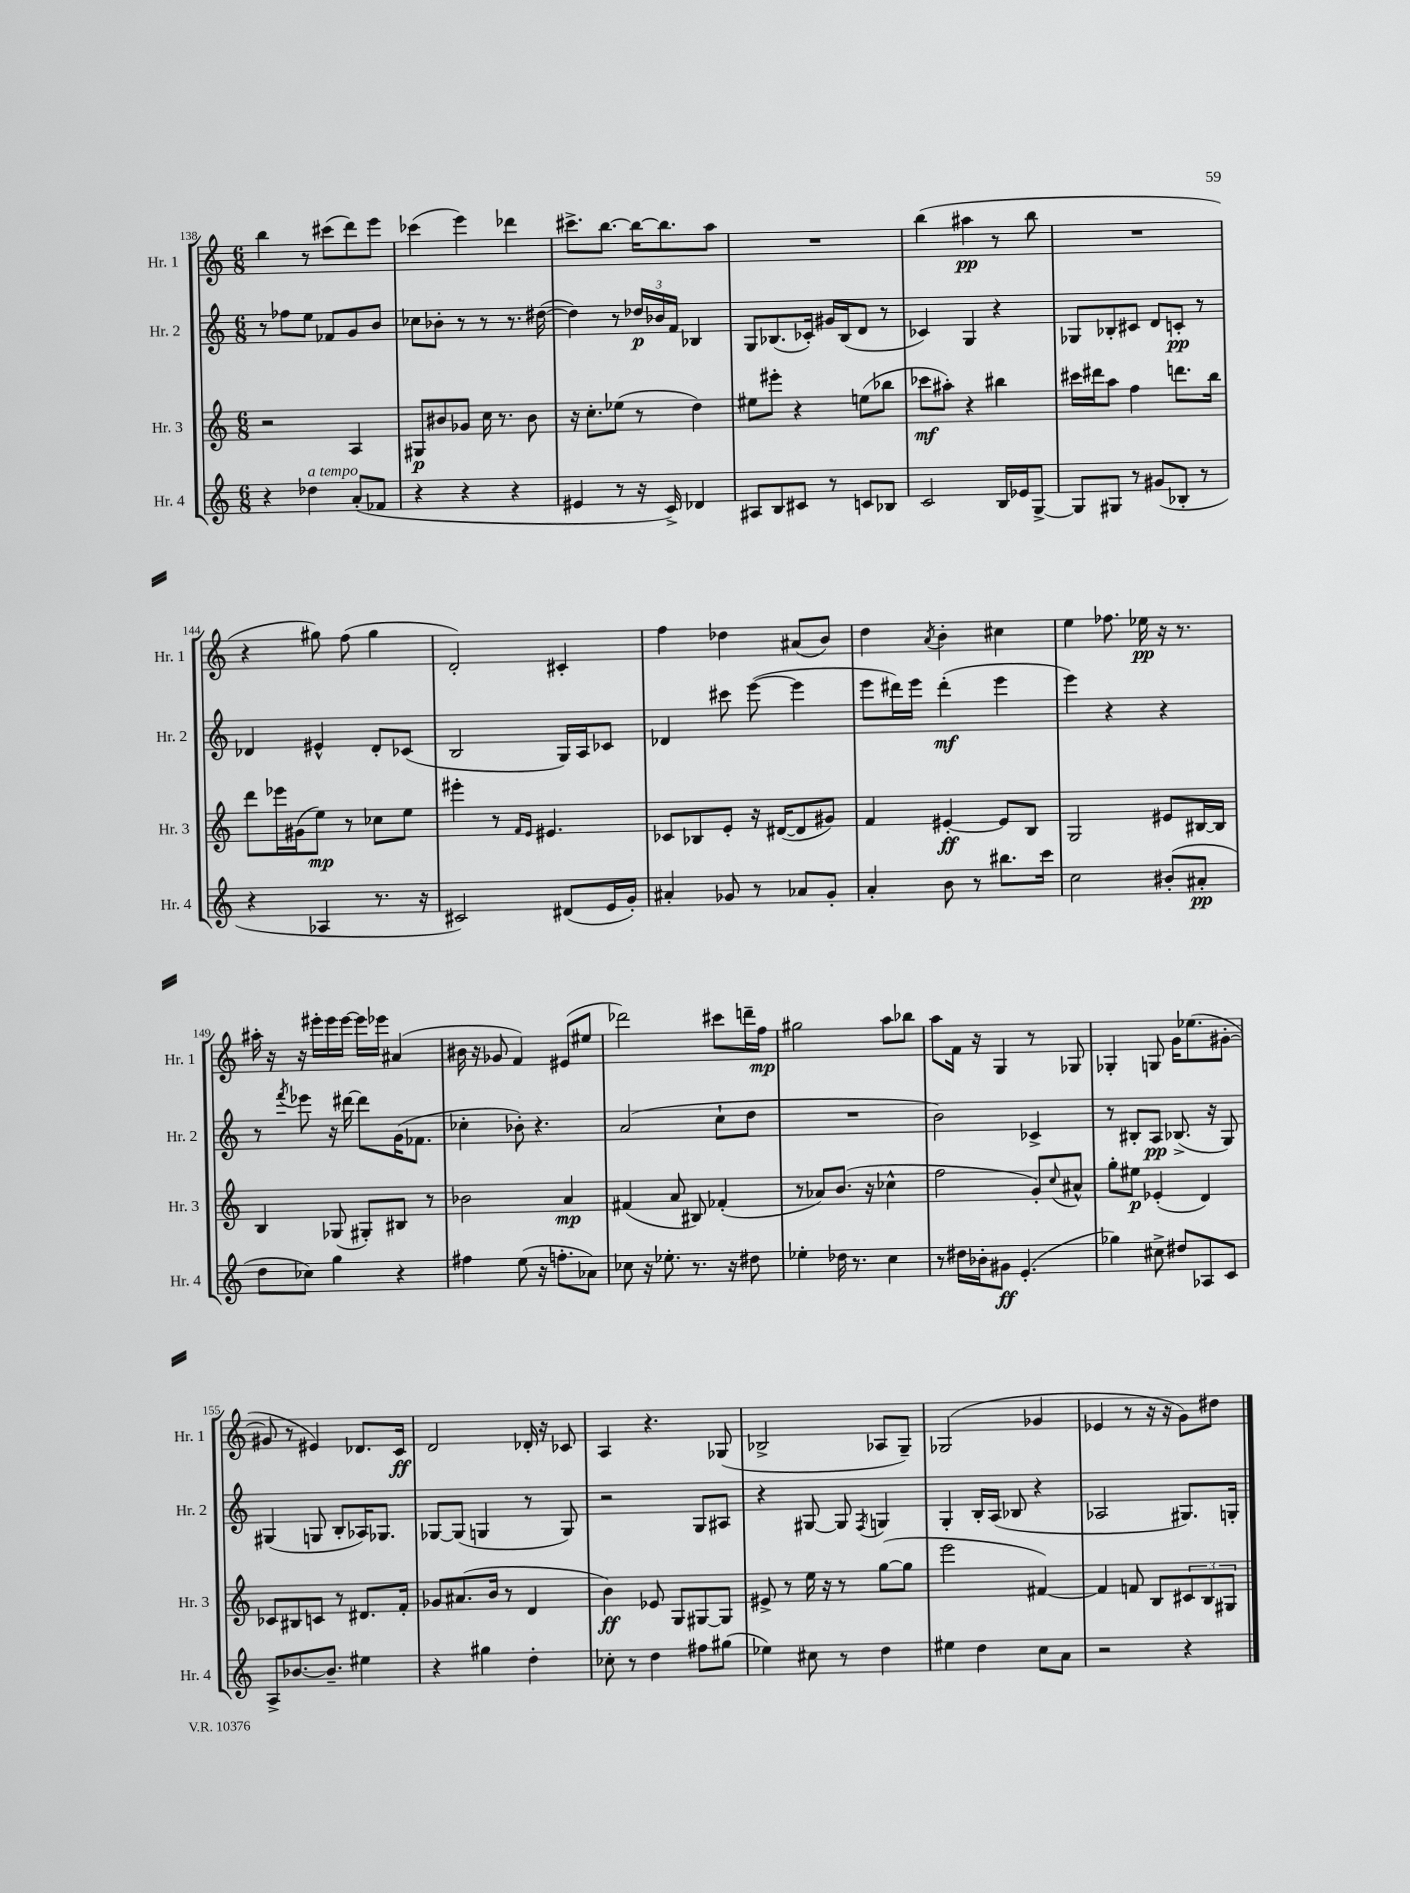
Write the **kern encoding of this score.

**kern	**kern	**kern	**kern
*staff4	*staff3	*staff2	*staff1
*clefG2	*clefG2	*clefG2	*clefG2
*k[]	*k[]	*k[]	*k[]
*M6/8	*M6/8	*M6/8	*M6/8
4r	2r	8r	4bb
.	.	8ff-	.
4dd-	.	8ee	8r
.	.	8f-	(8ccc#
(8a'	4A	8g	8ddd)
8f-	.	8b	8eee
=	=	=	=
4r	8G#	8cc-	(4ccc-
.	8b#	8b-'	.
4r	8g-	8r	4eee)
.	16cc	8r	.
.	8.r	.	.
4r	.	8.r	4ddd-
.	8b#	.	.
.	.	([16dd#	.
=	=	=	=
4e#	16r	4dd#])	8.ccc#^
.	8.cc'	.	.
.	.	.	[8.bb
8r	(8ee-	8r	.
16r	8r	24dd-	16bb_
.	.	24b-	.
16c^)	.	.	8.bb]
.	.	24f	.
4d-	4dd)	4B-	.
.	.	.	8aa
=	=	=	=
8A#	8ee#	8G	2.r
8B	8eee#'	(8.B-	.
8c#	4r	.	.
.	.	16c-')	.
8r	.	16g#	.
.	.	(16B-	.
8c	(8ee	8d	.
8B-	8bb-	8r	.
=	=	=	=
2c	8ccc-	4c-)	(4bb
.	8aa#')	.	.
.	4r	4G	4aa#
16B	4bb#	4r	8r
16e-	.	.	.
[8G^	.	.	8bb
=	=	=	=
8G]	16ccc#	8G-	2.r
.	16ddd#	.	.
8G#	8aa	8B-'	.
8r	4ff	8c#	.
(8g#	.	8d	.
8B-'	8.ddd	8c'	.
8r	.	8r	.
.	16bb	.	.
=	=	=	=
4r	8ddd	4d-	4r
.	16eee-	.	.
.	(16g#	.	.
4A-	8ee)	4e#^^	8gg#)
.	8r	.	(8ff
8.r	8cc-	8d-'	4gg#
.	8ee	(8c-	.
16r	.	.	.
=	=	=	=
2c#)	4eee#'	2B	2d')
.	8r	.	.
.	16qqf	.	.
.	16qqe	.	.
.	4.e#	.	.
(8d#	.	16G)	4c#'
.	.	16A	.
16e	.	8c-	.
16g')	.	.	.
=	=	=	=
4a#'	8c-	4d-	4ff
.	8B-	.	.
8g-	8e'	8ccc#	4dd-
8r	16r	([8eee	.
.	([16d#	.	.
8a-	8d#]	4eee]	(8a#
8g-'	8g#)	.	8b)
=	=	=	=
4a'	4f	8eee	4dd
.	.	16ddd#)	.
.	.	16eee	.
.	.	.	8qa
8b	[4e#'	(4ddd#'	4b'
8r	.	.	.
8.bb#	8e#]	4eee	4cc#
.	8B	.	.
16ccc	.	.	.
=	=	=	=
2cc	2G	4eee)	4ee
.	.	4r	8.ff-
.	.	.	16ee-
(8b#'	8e#	4r	16r
.	.	.	8.r
8a#'	[16B#	.	.
.	16B#]	.	.
=	=	=	=
8dd	4B	8r	16aa#'
.	.	.	16r
.	.	8qfff	.
8cc-)	.	8eee-	16r
.	.	.	16eee#'
4gg	(8G-	16r	16eee#
.	.	[16ddd#	[16eee#
.	8G#')	8ddd#]	16eee#]
.	.	.	16eee-
4r	8B#	(16g	(4a#
.	.	8.f-	.
.	8r	.	.
=	=	=	=
4ff#	2b-	4cc-'	16b#
.	.	.	16r
.	.	.	8g-
(8ee	.	8b-')	4f)
16r	.	4.r	.
8.ff'	.	.	.
.	4a	.	(8e#
8a-)	.	.	8ee#
=	=	=	=
8cc-	(4f#	(2a	2ddd-)
16r	.	.	.
8.ee-'	.	.	.
.	8a	.	.
8.r	8B#)	.	.
.	(4f-'	8cc`	8ccc#
16r	.	.	.
8dd#	.	8dd	16ddd~
.	.	.	16ff
=	=	=	=
4ee-'	8r	2.r	2gg#
.	8a-)	.	.
16dd-	(8.b	.	.
8.r	.	.	.
.	16r	.	.
4cc	4cc-^^	.	8aa
.	.	.	8bb-
=	=	=	=
8r	2ff	2b)	8aa
16dd#	.	.	16f
16b-'	.	.	16r
8g#	.	.	4G
(4.e'	.	.	.
.	8g')	4c-^	8r
.	8qqcc	.	.
.	8a#^^	.	8G-
=	=	=	=
4gg-)	8gg'	8r	4G-'
.	8ee#	8B#'	.
8cc#^	(4e-'	8A	8G
8dd#	.	(8.B-^	16g
.	.	.	(8.ee-
8A-	4d)	.	.
.	.	16r	.
8c	.	8G)	[8g#'
=	=	=	=
8A^	8c-	(4G#	8g#]
[8.b-	8B#	.	8r
.	8c	8G	4e#)
8.b-~]	.	.	.
.	8r	8B'	.
4ee#	8.d#	16A-)	8.d-
.	.	8.G-	.
.	16f'	.	16c
=	=	=	=
4r	8g-	[8G-	2d
.	(8.a#	(8G-]	.
4gg#	.	4G	.
.	16b	.	.
.	8r	.	.
4dd'	4d	8r	16d-'
.	.	.	16r
.	.	8G)	8c-
=	=	=	=
8cc-'	4b)	2r	4A
8r	.	.	.
4dd	8e-	.	4.r
.	8G	.	.
8ff#	[8G#	8G	.
(8gg#	8G#]	8A#	(8G-
=	=	=	=
4ee-)	8e#^	4r	2B-^
.	8r	.	.
8cc#	16ee	[8G#	.
.	16r	.	.
8r	8r	8G#]	.
.	.	8qF	.
4dd	([8gg	4G	8A-
.	8gg]	.	8G~)
=	=	=	=
4ee#	2eee	4G'	(2G-
4dd	.	16B'	.
.	.	(16A	.
.	.	8B-	.
8cc	[4f#)	4r	4g-
8a	.	.	.
=	=	=	=
2r	4f#]	2A-	4e-
.	8f	.	8r
.	8B	.	16r
.	.	.	16r
4r	12c#	8.G#)	8g)
.	12B	.	.
.	.	.	8dd#
.	12G#	.	.
.	.	16G'	.
==	==	==	==
*-	*-	*-	*-
